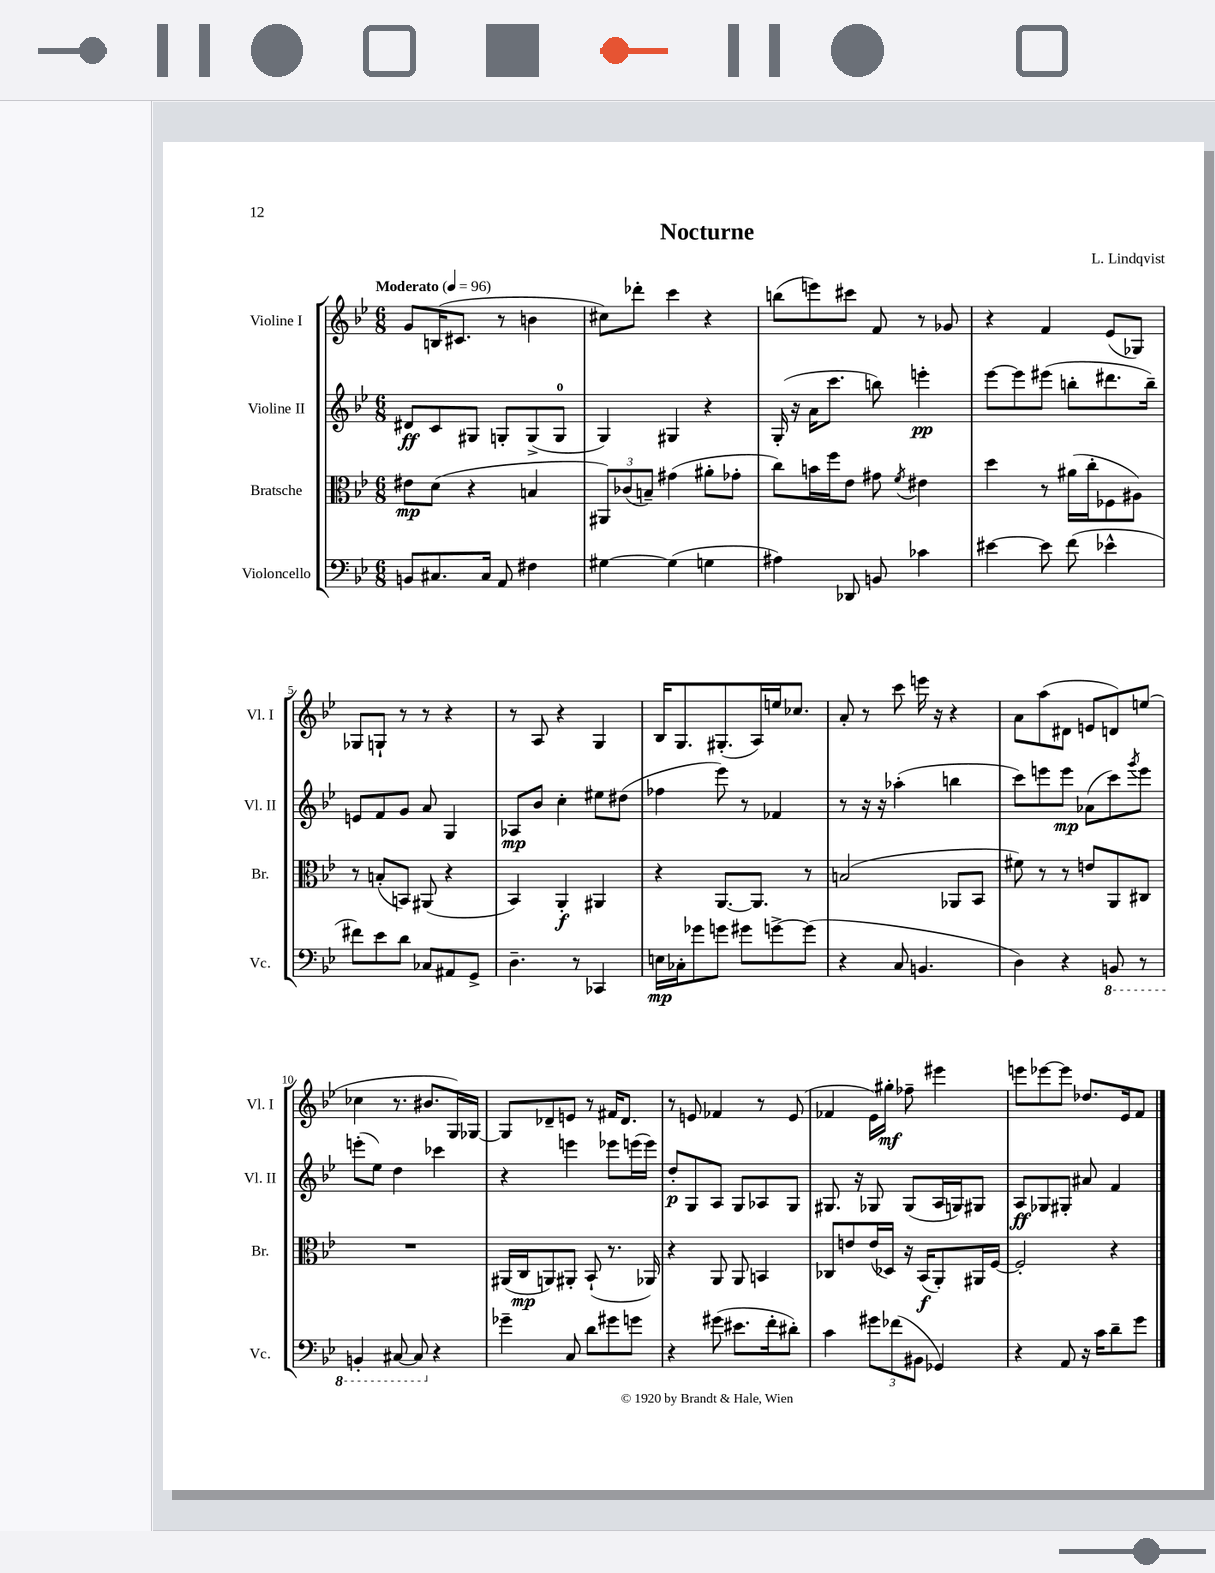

**kern	**kern	**kern	**kern
*staff4	*staff3	*staff2	*staff1
*clefF4	*clefC3	*clefG2	*clefG2
*k[b-e-]	*k[b-e-]	*k[b-e-]	*k[b-e-]
*M6/8	*M6/8	*M6/8	*M6/8
*MM96	*MM96	*MM96	*MM96
8BB	8e#	8d#	8g
8.C#	(8d	8c	(16B
.	.	.	8.c#
.	4r	8G#	.
16C#	.	.	.
8AA	.	8G'	8r
4F#	4B	(8G^	4b
.	.	8G	.
=	=	=	=
[4G#	12AA#)	4G)	8cc#)
.	(12c-	.	.
.	.	.	8ddd-'
.	12B~)	.	.
(4G#]	(4g#	4G#	4ccc
4G	8a#'	4r	4r
.	8g-'	.	.
=	=	=	=
4A#)	8cc)	(16G'	(8bb
.	.	16r	.
.	16b	16a	8eee)
.	16ff	8.ccc	.
8DD-	8e-	.	8ccc#
8BB	8g#	8bb)	8f
.	8qf	.	.
4c-	4e#	4eee'	8r
.	.	.	8g-
=	=	=	=
[4e#	4dd	[8eee-	4r
.	.	8eee-]	.
8e#]	8r	(8eee#	4f
(8f	(16a#	8bb'	.
.	16cc'	.	.
4e-^^	8F-	8.ddd#	(8e-
.	8A#)	.	8G-)
.	.	16bb~)	.
=	=	=	=
8f#)	8r	8e	8G-
8e-	(8B'	8f	8G`
8d	8BB)	8g	8r
8C-	(8AA#	8a	8r
8AA#	4r	4G	4r
8GG^	.	.	.
=	=	=	=
4.D~	4BB-)	8A-	8r
.	.	8b-	8A
.	4AA'	4cc'	4r
8r	.	.	.
4CC-	4AA#	8ee#	4G
.	.	(8dd#	.
=	=	=	=
16E	4r	4ff-	16B-
16C-'	.	.	8.G
8g-	.	.	.
8g	[8.AA	8eee-)	(8.G#'
8g#	.	8r	.
.	8.AA]	.	16A)
[8g^	.	4f-	16ee
.	.	.	8.cc-
(8g]	8r	.	.
=	=	=	=
4r	(2B	8r	8a'
.	.	16r	8r
.	.	16r	.
8C	.	(4aa-'	8ccc
4.BB	.	.	16eee
.	.	.	16r
.	8AA-	4bb	4r
.	8BB-	.	.
=	=	=	=
4D)	8f#)	8ccc)	8a
.	8r	8eee	(8aa
4r	8r	8eee	8d#
.	8e	(8a-	8e
8BBB	8AA	8ccc)	8d)
.	.	8qggg	.
8r	8C#	8eee	(8ee
=	=	=	=
4BBB'	2.r	(8eee'	4cc-
.	.	8ee-)	.
[8CC#	.	4dd	8.r
8CC#]	.	.	.
.	.	.	8.b#
4r	.	4ccc-	.
.	.	.	16G)
.	.	.	[16G-
=	=	=	=
4g-~	(16AA#	4r	8G-]
.	16C	.	.
.	8AA)	.	8d-~
8C	8AA#'	4eee	8e
8d	(8BB-`	.	8r
8g#	8.r	8eee-	16f#
.	.	.	8.d-
8g	.	(16eee	.
.	16AA-)	16eee)	.
=	=	=	=
4r	4r	8dd'	8r
.	.	8G	8e
(8g#	8AA	8A	4f-
8.e#	8AA	8G	.
.	4BB	8A-	8r
16f'	.	.	.
8d#')	.	8G	(8e
=	=	=	=
4c	8C-	8.G#	4f-
.	8e	.	.
.	.	16r	.
12g#	(16e	8G-	16e-)
.	16D-)	.	16gg#'
(12f-	.	.	.
.	16r	(8G-	8ff-~
12BB#	.	.	.
.	(16BB-	.	.
4GG-)	8AA')	16A	4eee#
.	.	16G)	.
.	16AA#	8G#	.
.	[16F	.	.
=	=	=	=
4r	2F']	8A	8eee
.	.	8G-	[8eee-
8AA	.	8G#'	8eee-]
16r	.	8a#	8.dd-
16c	.	.	.
8d~	4r	4f	.
.	.	.	16e-
8g	.	.	8f
==	==	==	==
*-	*-	*-	*-
